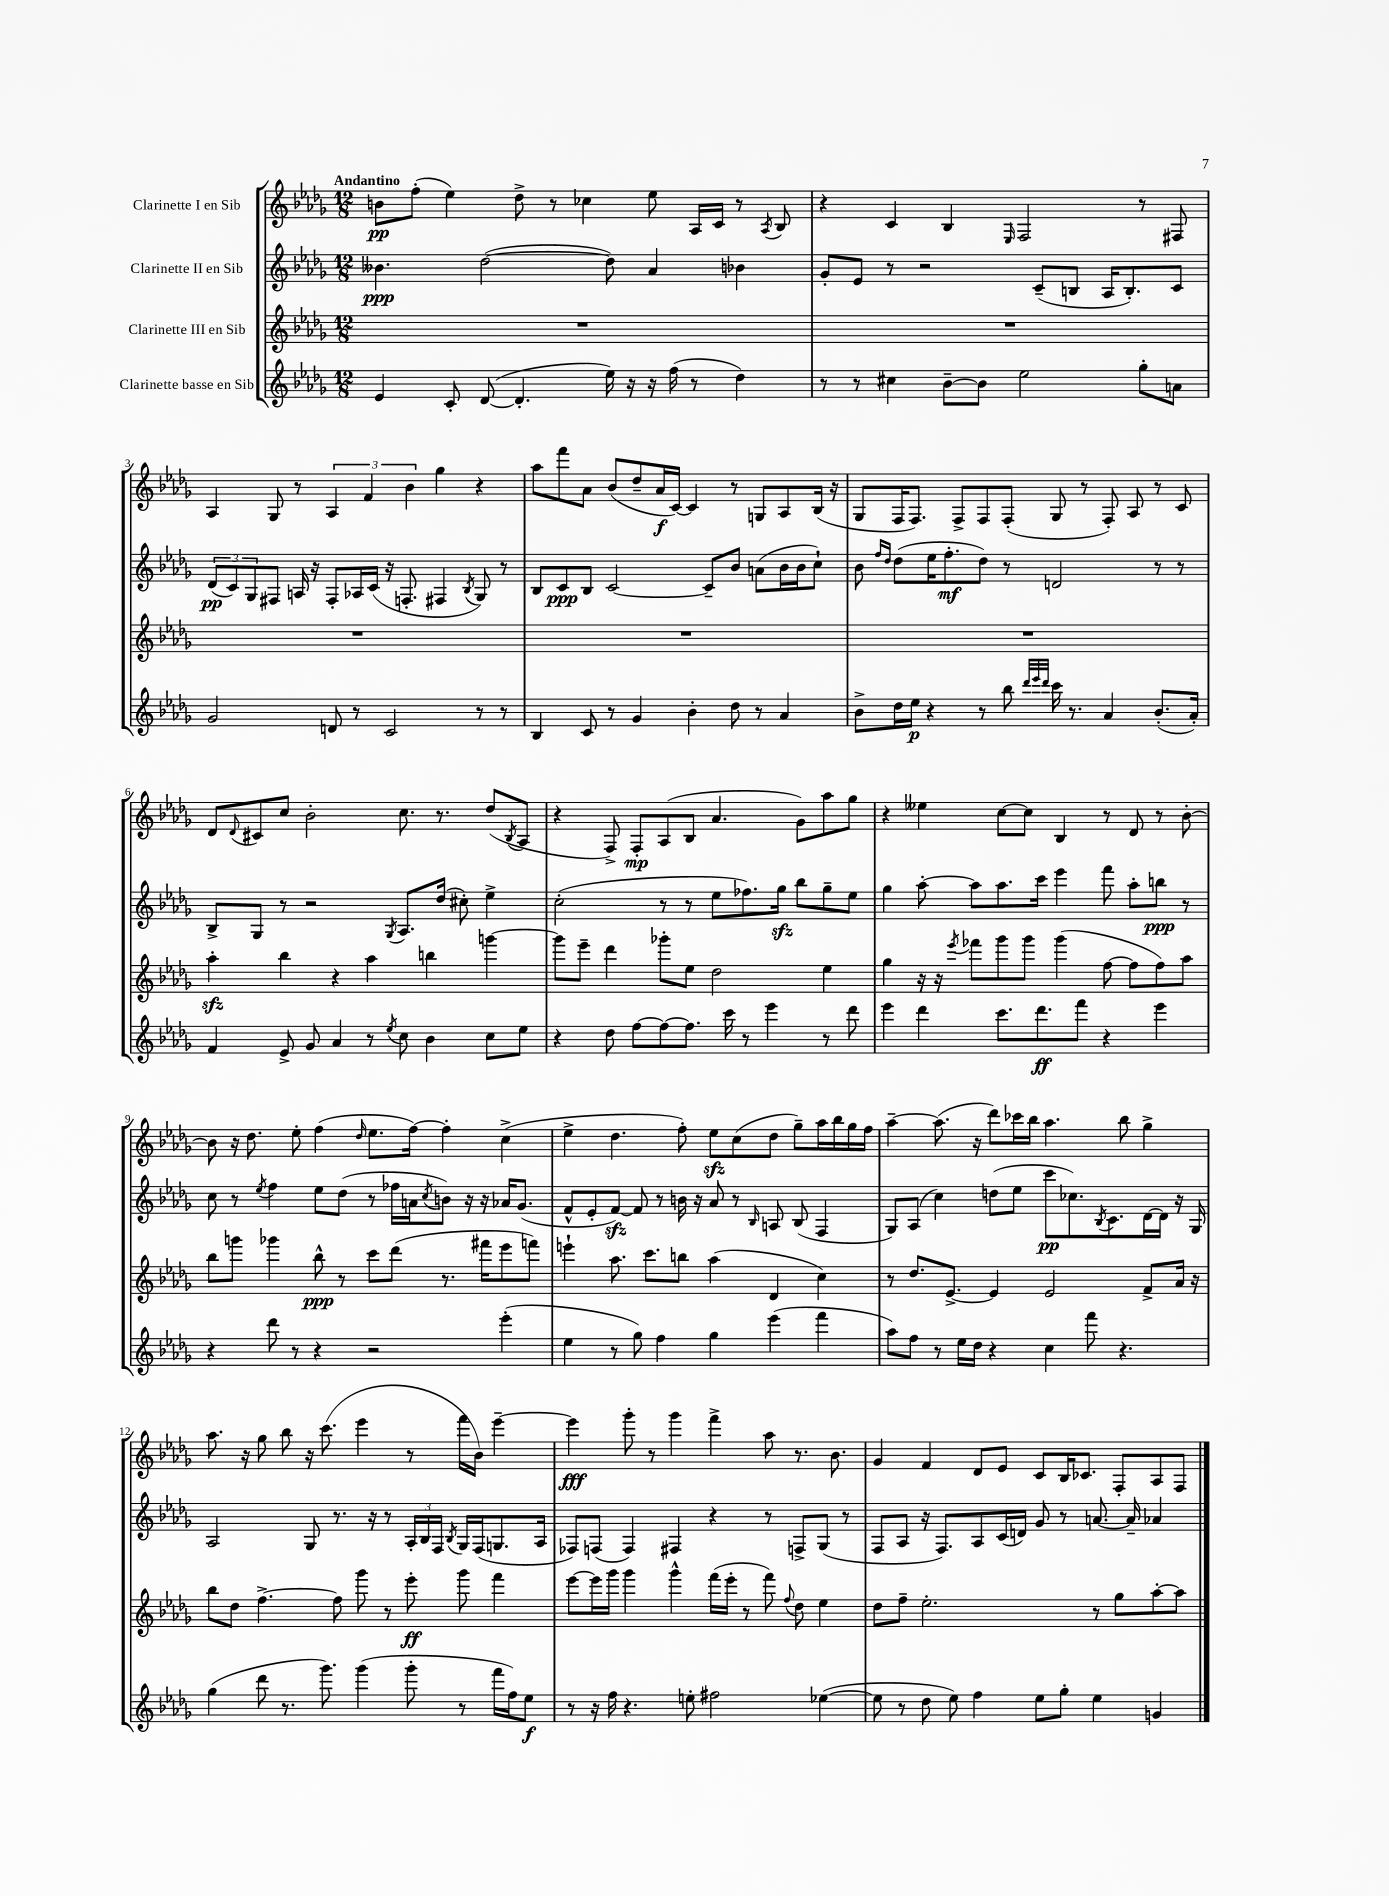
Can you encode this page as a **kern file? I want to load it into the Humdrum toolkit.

**kern	**kern	**kern	**kern
*staff4	*staff3	*staff2	*staff1
*clefG2	*clefG2	*clefG2	*clefG2
*k[b-e-a-d-g-]	*k[b-e-a-d-g-]	*k[b-e-a-d-g-]	*k[b-e-a-d-g-]
*M12/8	*M12/8	*M12/8	*M12/8
4e-	1.r	4.b--	8b
.	.	.	(8ff'
8c'	.	.	4ee-)
([8d-	.	([2dd-	.
4.d-']	.	.	8dd-^
.	.	.	8r
.	.	.	4cc-
16ee-)	.	8dd-])	.
16r	.	.	.
16r	.	4a-	8ee-
(16ff	.	.	.
8r	.	.	16A-
.	.	.	16c
4dd-)	.	4b-	8r
.	.	.	8qA-
.	.	.	8B-
=	=	=	=
8r	1.r	8g-'	4r
8r	.	8e-	.
4cc#	.	8r	4c
.	.	2r	.
[8b-~	.	.	4B-
8b-]	.	.	.
.	.	.	16qqE-
2ee-	.	.	2F
.	.	(8c~	.
.	.	8B	.
.	.	16A-	.
.	.	8.B')	.
8gg-'	.	.	8r
8a	.	8c	8F#
=	=	=	=
2g-	1.r	(12d-	4A-
.	.	12c)	.
.	.	12G-	.
.	.	8F#	8G-
.	.	16A	8r
.	.	16r	.
8d	.	8F#'	6A-
8r	.	16A-	.
.	.	.	6f
.	.	(16c	.
2c	.	16r	.
.	.	8.F'	.
.	.	.	6b-
.	.	4F#	4gg-
.	.	8qB-	.
8r	.	8G-)	4r
8r	.	8r	.
=	=	=	=
4B-	1.r	8B-	8aa-
.	.	8c	8fff
8c	.	8B-	8a-
8r	.	[2c	(8b-
4g-	.	.	8dd-~
.	.	.	16a-
.	.	.	[16c)
4b-'	.	.	4c]
.	.	8c~]	.
8dd-	.	8b-	8r
8r	.	(8a	8G
4a-	.	16b-	8A-
.	.	16b-	.
.	.	8cc`)	(16B-
.	.	.	16r
=	=	=	=
8b-^	1.r	8b-	8G-
.	.	16qqff	.
.	.	16qqdd-	.
16dd-	.	(8dd-	16F
16ee-	.	.	8.F)
4r	.	16ee-	.
.	.	8.ff'	.
.	.	.	8F^
8r	.	8dd-)	8F
8bb-	.	8r	(8F'
32qqddd-	.	.	.
32qqeee-	.	.	.
32qqddd-	.	.	.
16ccc	.	2d	8G-
8.r	.	.	.
.	.	.	8r
4a-	.	.	8F')
.	.	.	8A-
(8.b-'	.	8r	8r
.	.	8r	8c
16a-')	.	.	.
=	=	=	=
4f	4aa-'	8B-^	8d-
.	.	.	8qqd-
.	.	8G-	8c#
8e-^	4bb-	8r	8cc
8g-	.	2r	2b-'
4a-	4r	.	.
8r	4aa-	.	.
8qee-	.	8qG-	.
8cc	.	8.A-	8.cc
4b-	4bb	.	.
.	.	(16dd-	8.r
.	.	8cc#')	.
8cc	[4ggg	4ee-^	(8dd-
.	.	.	8qB-
8ee-	.	.	8A-
=	=	=	=
4r	8ggg]	(2cc'	4r
.	8eee-~	.	.
8dd-	4ddd-	.	8F^)
[8ff	.	.	8F'
8ff_	8ggg-'	8r	(8A-
8.ff]	8ee-	8r	8B-
.	2dd-	8ee-	4.a-
16ccc	.	.	.
8r	.	8.ff-)	.
4eee-	.	.	.
.	.	16gg-	.
.	.	8bb-	8g-)
8r	4ee-	8gg-~	8aa-
8ddd-	.	8ee-	8gg-
=	=	=	=
4eee-	4gg-	4gg-	4r
4ddd-	16r	[8aa-'	4ee--
.	16r	.	.
.	8qeee-	.	.
.	8fff-	8aa-]	.
8.ccc	8ggg-	8.aa-	[8cc
.	8ggg-	.	8cc]
8.ddd-	.	16ccc	.
.	(4ggg-	4eee-	4B-
8fff	.	.	.
4r	[8ff	8fff	8r
.	8ff]	8aa-'	8d-
4eee-	8ff)	8bb	8r
.	8aa-	8r	[8b-'
=	=	=	=
4r	8bb-	8cc	8b-]
.	8ggg	8r	16r
.	.	.	8.dd-
.	.	8qee-	.
8ddd-	4ggg-	4ff	.
8r	.	.	8ee-'
4r	8bb-^^	8ee-	(4ff
.	8r	(8dd-	.
.	.	.	16qqdd-
2r	8ccc	8r	8.ee-
.	(8ddd-	16ff-	.
.	.	16a	[16ff)
.	.	8qcc	.
.	8.r	8b)	4ff']
.	.	16r	.
.	16fff#	16r	.
(4eee-'	8eee-	16a-	(4cc^
.	.	(8.g-	.
.	8fff)	.	.
=	=	=	=
4ee-	4eee`	8f^^	4ee-^
.	.	8e-'	.
8r	8.aa-	[8f)	4.dd-
8gg-)	.	8f]	.
.	8.ccc	.	.
4ff	.	8r	.
.	8bb	16b	8ff')
.	.	16r	.
4gg-	(4aa-	8a-	8ee-
.	.	8r	(8cc
.	.	16qqB-	.
(4eee-	4d-	8A	8dd-
.	.	(8B-	8gg-~)
4fff	4cc)	4F	16aa-
.	.	.	16bb-
.	.	.	16gg-
.	.	.	16ff
=	=	=	=
8aa-)	8r	8G-)	[4aa-~
8ff	8.dd-	(8A-	.
8r	.	4cc)	(8.aa-]
.	[8.e-^	.	.
16ee-	.	.	.
16dd-	.	.	16r
4r	4e-]	(8dd	8ddd-)
.	.	8ee-	16ccc-
.	.	.	16bb-
4cc	2e-	8ccc	4.aa-
.	.	8.cc-)	.
8fff	.	.	.
.	.	8qB-	.
.	.	8.c	.
4.r	.	.	8bb-
.	8f^	[16d-	4gg-^
.	.	16d-]	.
.	16a-	16r	.
.	16r	16G-	.
=	=	=	=
(4gg-	8bb-	2A-	8.aa-
.	8dd-	.	.
.	.	.	16r
8ddd-	[4.ff^	.	8gg-
8.r	.	.	8bb-
.	.	8G-	16r
8.ggg-)	.	.	(8.ccc
.	8ff]	8.r	.
(4ggg-	8ggg-	.	4eee-
.	.	16r	.
.	8r	8r	.
8ggg-'	8eee-'	24A-'	8r
.	.	24B-	.
.	.	24F	.
.	.	8qB-	.
8r	8ggg-	16G-	16fff
.	.	(16F	16b-)
16fff	4fff	8.G	[4eee-~
16ff)	.	.	.
8ee-	.	.	.
.	.	16A-	.
=	=	=	=
8r	[8eee-	8F-)	4eee-]
16r	16eee-]	(8F	.
16ff	16ggg-	.	.
4.r	4ggg-	4F)	8ggg-'
.	.	.	8r
.	4ggg-^^	4F#	4ggg-
8ee'	.	.	.
2ff#	(16fff	4r	4fff^
.	16eee-'	.	.
.	8r	.	.
.	8fff)	8r	8aa-
.	8qqff	.	.
.	8dd-	8F^	8.r
([4ee-	4ee-	(8G-	.
.	.	.	8.b-
.	.	8r	.
=	=	=	=
8ee-]	8dd-	8F	4g-
8r	8ff~	8A-	.
8dd-	2.ee-'	16r	4f
.	.	8.F)	.
8ee-)	.	.	.
4ff	.	8A-	8d-
.	.	(16c	8e-
.	.	16d)	.
8ee-	.	8g-	8c
8gg-'	.	8r	16B-
.	.	.	8.c-
4ee-	8r	[8.a	.
.	8gg-	.	8F'
.	.	16a~]	.
4g	[8aa-'	4a-	8A-
.	8aa-]	.	8F
==	==	==	==
*-	*-	*-	*-
